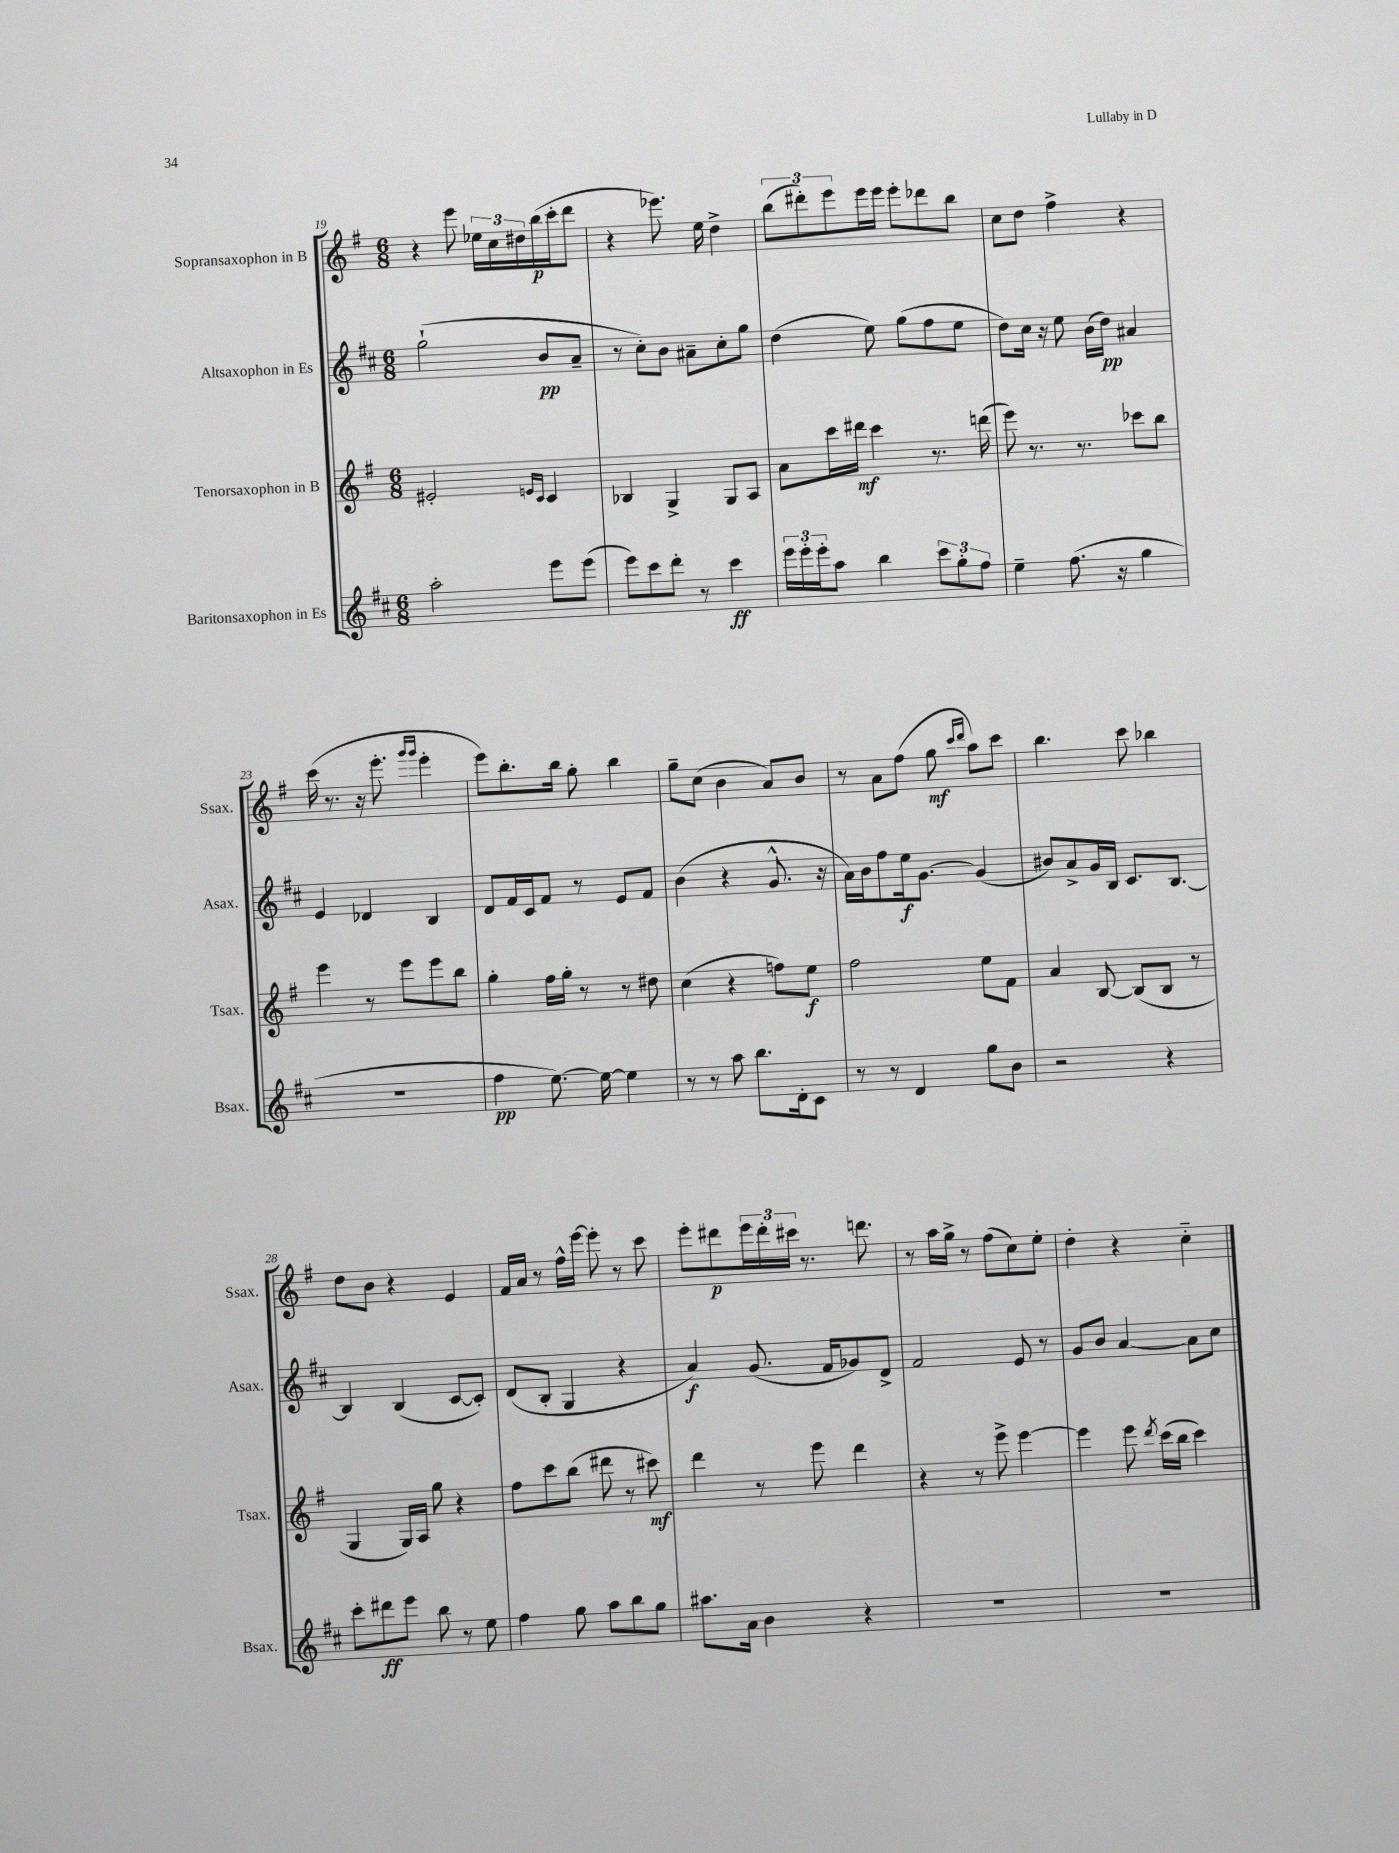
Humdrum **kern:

**kern	**kern	**kern	**kern
*staff4	*staff3	*staff2	*staff1
*clefG2	*clefG2	*clefG2	*clefG2
*k[f#c#]	*k[f#]	*k[f#c#]	*k[f#]
*M6/8	*M6/8	*M6/8	*M6/8
2aa'	2e#'	(2gg`	4r
.	.	.	8eee
.	.	.	24ee-
.	.	.	24cc
.	.	.	24dd#
.	16qqe	.	.
.	16qqc	.	.
8eee	4c	8b	(16bb
.	.	.	16ccc'
(8eee	.	8a~	8ddd
=	=	=	=
8eee)	4B-	8r	4r
8ccc#	.	8cc#')	.
8ddd'	4G^	8b	8.eee-)
8r	.	8a#~	.
.	.	.	16ee
4ccc#	8G	8cc#'	4dd^
.	8A	8gg	.
=	=	=	=
24eee	8a	(4dd	(12bb
24eee'	.	.	.
24eee'	.	.	12ddd#')
8aa	16ccc	.	.
.	.	.	12eee
.	16ddd#	.	.
4bb	4ccc	8ee)	16eee
.	.	.	16eee
.	.	(8gg	8eee'
12ccc#	8.r	8ff#	8ddd-
12gg'	.	.	.
.	.	8ee	8bb
12ff#	.	.	.
.	(16ddd	.	.
=	=	=	=
4ee~	8eee)	8dd)	8cc
.	8.r	16cc#	8dd
.	.	16r	.
(8.ff#	.	8ee	4ff#^
.	8.r	.	.
.	.	(16b	.
16r	.	16dd)	.
4gg	8ccc-	4a#	4r
.	8bb	.	.
=	=	=	=
2.r	4eee	4e	(16ccc
.	.	.	8.r
.	8r	4d-	16r
.	.	.	8.eee'
.	8eee	.	.
.	.	.	16qqggg
.	.	.	16qqggg
.	8eee	4B	4eee'
.	8bb	.	.
=	=	=	=
4ff#	4gg'	8d	8eee)
.	.	16f#	8.bb'
.	.	16c#	.
[8.ee)	16ff#	8f#	.
.	16gg'	.	16bb
.	8r	8r	8gg'
16ee_	.	.	.
4ee]	8r	8e	4bb
.	8dd#	8f#	.
=	=	=	=
8r	(4cc	(4b	8gg~
8r	.	.	(8cc
8aa	4r	4r	4b
8.bb	.	.	.
.	8ff)	8.g^^	8a)
16d'	.	.	.
8c#	8ee	.	8b
.	.	16r	.
=	=	=	=
8r	2ff#	16a)	8r
.	.	16b	.
8r	.	8ff#	8a
4d	.	16ee	(8ff#
.	.	[8.g	.
.	.	.	8gg
.	.	.	16qqccc
.	.	.	16qqddd
8gg	8ee	(4g]	8aa)
8b	8f#	.	8ccc
=	=	=	=
2r	4a	8b#)	4.bb
.	.	8a^	.
.	[8B	16g	.
.	.	16B	.
.	(8B]	8.c#	8ccc
4r	8B	.	4bb-
.	.	[8.B	.
.	8r	.	.
=	=	=	=
8ccc#'	4G	4B]	8dd
8ddd#	.	.	8b
8eee	16G)	(4B	4r
.	16A	.	.
8bb	8gg	.	.
8r	4r	[8c#	4e
8ee	.	8c#'])	.
=	=	=	=
4ff#	8ff#	(8d	16f#
.	.	.	16a
.	8ccc	8B'	8r
8gg	(8bb	4G	16ff#^^
.	.	.	[16eee
8aa	8ddd#	.	8eee']
8bb	8r	4r	8r
8gg	8ccc#)	.	8ccc
=	=	=	=
8.aa#	4ddd	4a)	8eee'
.	.	.	8ddd#
16a	.	.	.
4b	8r	(8.g	24eee
.	.	.	24ddd#'
.	.	.	24ccc#
.	8eee	.	8.r
.	.	16f#	.
4r	4ddd	8g-)	.
.	.	.	8.ddd
.	.	8d^	.
=	=	=	=
2.r	4r	2f#	8r
.	.	.	16aa
.	.	.	16gg^
.	8r	.	8r
.	8eee^	.	(8ff#
.	[4eee	8e	8cc)
.	.	8r	8ee'
=	=	=	=
2.r	4eee]	8g	4dd'
.	.	8b	.
.	8eee	[4a	4r
.	8qddd	.	.
.	(16ccc	.	.
.	16bb	.	.
.	4ccc)	8a]	4cc'~
.	.	8cc#	.
==	==	==	==
*-	*-	*-	*-
